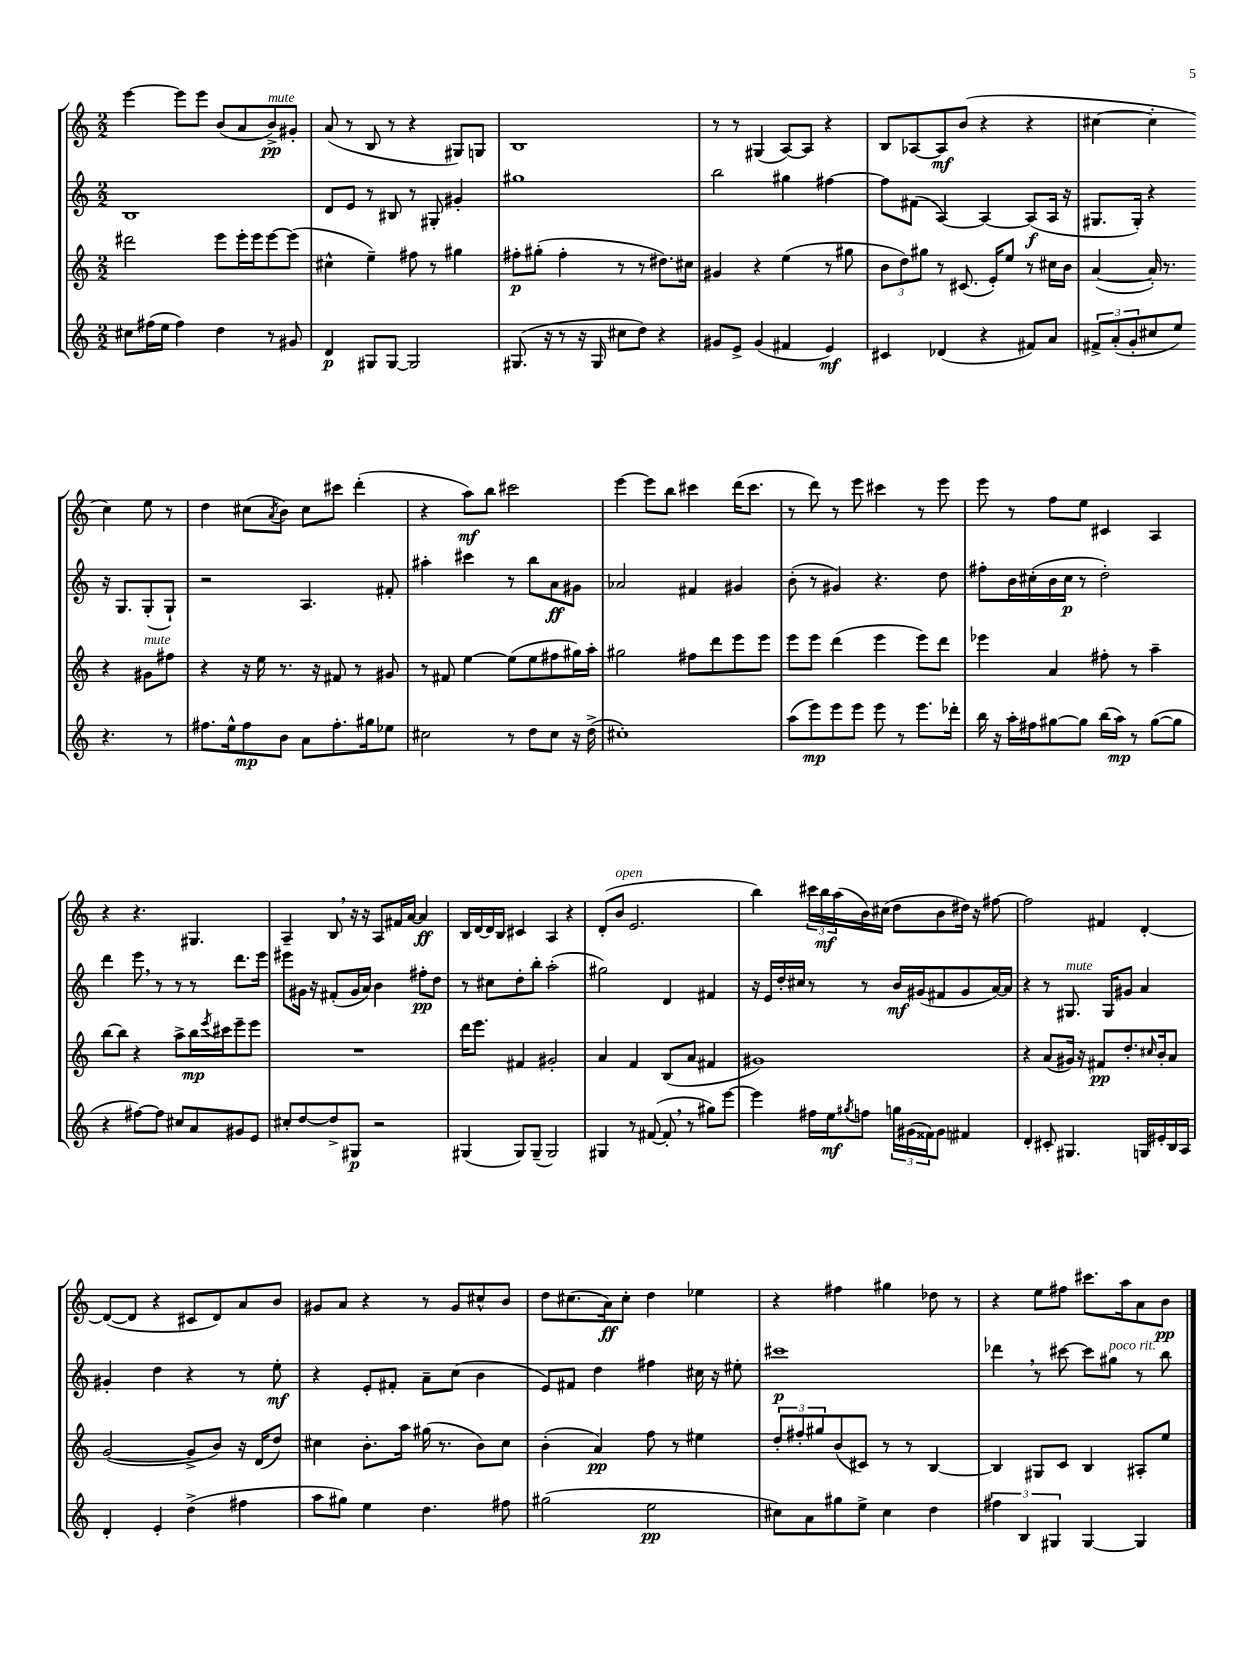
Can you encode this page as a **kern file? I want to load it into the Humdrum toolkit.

**kern	**dynam	**kern	**dynam	**kern	**dynam	**kern	**dynam
*part4	*part4	*part3	*part3	*part2	*part2	*part1	*part1
*staff4	*staff4	*staff3	*staff3	*staff2	*staff2	*staff1	*staff1
*clefG2	*	*clefG2	*	*clefG2	*	*clefG2	*
*k[]	*	*k[]	*	*k[]	*	*k[]	*
*M2/2	*	*M2/2	*	*M2/2	*	*M2/2	*
=106	=106	=106	=106	=106	=106	=106	=106
8cc#X\L	.	2ddd#X\	.	1B	.	[4eee\	.
(16ff#X\L	.	.	.	.	.	.	.
16ee\JJ	.	.	.	.	.	.	.
4ff#\)	.	.	.	.	.	8eee\L]	.
.	.	.	.	.	.	8eee\J	.
4dd\	.	8eee\L	.	.	.	(8b/L	.
.	.	16eee'\L	.	.	.	8a/	.
.	.	16eee\J	.	.	.	.	.
!	!	!	!	!	!	!LO:TX:a:i:t=mute	!
8r	.	[8eee\	.	.	.	8b^/)	pp
8g#X/	.	(8eee\J]	.	.	.	8g#X'/J	.
=107	=107	=107	=107	=107	=107	=107	=107
4d/	p	4cc#X^^\	.	8d/L	.	(8a/	.
.	.	.	.	8e/J	.	8r	.
8G#X/L	.	4ee~\)	.	8r	.	8B/	.
[8G#/J	.	.	.	8B#X/	.	8r	.
2G#/]	.	8ff#X\	.	8r	.	4r	.
.	.	8r	.	8G#X'/	.	.	.
.	.	4gg#X\	.	4g#X'/	.	8G#X/L)	.
.	.	.	.	.	.	8Gn/J	.
=108	=108	=108	=108	=108	=108	=108	=108
(8.G#X/	.	8ff#X'\L	p	1gg#X	.	1B	.
.	.	(8gg#X'\J	.	.	.	.	.
16r	.	.	.	.	.	.	.
8r	.	4ff#'\	.	.	.	.	.
16r	.	.	.	.	.	.	.
16G#/	.	.	.	.	.	.	.
8cc#X\L	.	8r	.	.	.	.	.
8dd\J)	.	8r	.	.	.	.	.
4r	.	8.dd#X\L)	.	.	.	.	.
.	.	16cc#X\Jk	.	.	.	.	.
=109	=109	=109	=109	=109	=109	=109	=109
8g#X/L	.	4g#X/	.	2bb\	.	8r	.
8e^/J	.	.	.	.	.	8r	.
(4g#/	.	4r	.	.	.	(4G#X/	.
4f#X/	.	(4ee\	.	4gg#X\	.	[8A/L)	.
.	.	.	.	.	.	8A/J]	.
4e/)	mf	8r	.	[4ff#X\	.	4r	.
.	.	8gg#X\	.	.	.	.	.
=110	=110	=110	=110	=110	=110	=110	=110
4c#X/	.	12b\L	.	8ff#\L]	.	8B/L	.
.	.	12dd\)	.	.	.	.	.
.	.	.	.	(8f#X\J	.	[8A-X/	.
.	.	12gg#X\J	.	.	.	.	.
(4d-X/	.	8r	.	[4A/)	.	8A-/]	mf
.	.	(8.c#X/	.	.	.	(8b/J	.
4r	.	.	.	4A/_	.	4r	.
.	.	16e'/KL)	.	.	.	.	.
.	.	8ee/J	.	.	.	.	.
8f#X/L)	.	8r	.	(8A/L]	f	4r	.
8a/J	.	16cc#X\LL	.	16A/Jk	.	.	.
.	.	16b\JJ	.	16r	.	.	.
=111	=111	=111	=111	=111	=111	=111	=111
12f#X^/L	.	([4a/	.	8.G#X/L	.	[4cc#X\	.
(12a'/	.	.	.	.	.	.	.
12g'/	.	.	.	.	.	.	.
.	.	.	.	16G#'/Jk)	.	.	.
8cc#X/	.	16a'/])	.	4r	.	4cc#'\]	.
.	.	8.r	.	.	.	.	.
8ee/J)	.	.	.	.	.	.	.
4.r	.	4r	.	16r	.	4cc#\)	.
.	.	.	.	8.G#/L	.	.	.
!	!	!LO:TX:a:i:t=mute	!	!	!	!	!
.	.	8g#X\L	.	(8G#'/	.	8ee\	.
8r	.	8ff#X\J	.	8G#`/J)	.	8r	.
!!LO:LB:g=z
=112	=112	=112	=112	=112	=112	=112	=112
8.ff#X\L	.	4r	.	2r	.	4dd\	.
16ee^^\k	.	.	.	.	.	.	.
8ff#\	mp	16r	.	.	.	(8cc#X\L	.
.	.	16ee\	.	.	.	.	.
.	.	.	.	.	.	8qa/	.
8b\J	.	8.r	.	.	.	8b\J)	.
8a\L	.	.	.	4.A/	.	8cc#\L	.
.	.	16r	.	.	.	.	.
8.ff#'\	.	8f#X/	.	.	.	8ccc#X\J	.
.	.	8r	.	.	.	(4ddd'\	.
16gg#X\k	.	.	.	.	.	.	.
8ee-X\J	.	8g#X/	.	8f#X'/	.	.	.
=113	=113	=113	=113	=113	=113	=113	=113
2cc#X\	.	8r	.	4aa#X'\	.	4r	.
.	.	8f#X/	.	.	.	.	.
.	.	[4ee\	.	4ccc#X\	.	8aa\L)	mf
.	.	.	.	.	.	8bb\J	.
8r	.	(8ee\L]	.	8r	.	2ccc#X\	.
8dd\L	.	8ee\	.	8bb\L	.	.	.
8cc#\J	.	8ff#X\	.	8a\	ff	.	.
16r	.	16gg#X\L)	.	8g#X\J	.	.	.
(16dd^\	.	16aa'\JJ	.	.	.	.	.
=114	=114	=114	=114	=114	=114	=114	=114
1cc#X')	.	2gg#X\	.	2a-X/	.	[4eee\	.
.	.	.	.	.	.	8eee\L]	.
.	.	.	.	.	.	8bb\J	.
.	.	8ff#X\L	.	4f#X/	.	4ccc#X\	.
.	.	8ddd\	.	.	.	.	.
.	.	8eee\	.	4g#X/	.	(16ddd\KL	.
.	.	.	.	.	.	8.ccc#\J	.
.	.	8eee\J	.	.	.	.	.
=115	=115	=115	=115	=115	=115	=115	=115
(8aa\L	.	8eee\L	.	(8b'\	.	8r	.
8eee\)	mp	8eee\J	.	8r	.	8ddd\)	.
8eee\	.	(4ddd\	.	4g#X/)	.	8r	.
8eee\J	.	.	.	.	.	8eee\	.
8eee\	.	4eee\	.	4.r	.	4ccc#X\	.
8r	.	.	.	.	.	.	.
8.eee\L	.	8eee\L)	.	.	.	8r	.
.	.	8ddd\J	.	8dd\	.	8eee\	.
16ddd-X'\Jk	.	.	.	.	.	.	.
=116	=116	=116	=116	=116	=116	=116	=116
16bb\	.	4eee-X\	.	8ff#X'\L	.	8eee\	.
16r	.	.	.	.	.	.	.
16aa'\LL	.	.	.	16b\L	.	8r	.
16ff#X\J	.	.	.	(16cc#X'\	.	.	.
[8gg#X\	.	4a/	.	16b\	.	8ff\L	.
.	.	.	.	16cc#\JJ	p	.	.
8gg#\J]	.	.	.	8r	.	8ee\J	.
(16bb\LL	.	8ff#X'\	.	2dd'\)	.	4c#X/	.
16aa\JJ)	mp	.	.	.	.	.	.
8r	.	8r	.	.	.	.	.
([8gg#\L	.	4aa~\	.	.	.	4A/	.
8gg#\J]	.	.	.	.	.	.	.
!!LO:LB:g=z
=117	=117	=117	=117	=117	=117	=117	=117
4r	.	[8bb\L	.	4ddd\	.	4r	.
.	.	8bb\J]	.	.	.	.	.
[8ff#X\L)	.	4r	.	8eee,\	.	4.r	.
8ff#\J]	.	.	.	8r	.	.	.
8cc#X/L	.	8aa^\L	.	8r	.	.	.
8a/	.	16bb\L	mp	8r	.	4.G#X/	.
.	.	8qeee/	.	.	.	.	.
.	.	16ccc#X\J	.	.	.	.	.
8g#X/	.	8eee~\	.	8.ddd\L	.	.	.
8e/J	.	8eee\J	.	.	.	.	.
.	.	.	.	16eee\Jk	.	.	.
=118	=118	=118	=118	=118	=118	=118	=118
8cc#X'/L	.	1r	.	8eee#X\L	.	4A~/	.
[8dd/	.	.	.	16g#X\Jk	.	.	.
.	.	.	.	16r	.	.	.
8dd^/]	.	.	.	(8f#X'/L	.	8B,/	.
8G#X/J	p	.	.	16g#/L	.	16r	.
.	.	.	.	16a/JJ)	.	16r	.
2r	.	.	.	4b\	.	8A/L	.
.	.	.	.	.	.	16f#X/L	.
.	.	.	.	.	.	[16a/JJ	.
.	.	.	.	8ff#X'\L	pp	4a/]	ff
.	.	.	.	8dd\J	.	.	.
=119	=119	=119	=119	=119	=119	=119	=119
(4G#X/	.	16ddd\KL	.	8r	.	16B/LL	.
.	.	8.eee\J	.	.	.	[16d/	.
.	.	.	.	8cc#X\L	.	16d/]	.
.	.	.	.	.	.	16B/JJ	.
8G#/L)	.	4f#X/	.	8dd'\	.	4c#X/	.
(8G#~/J	.	.	.	8bb'\J	.	.	.
2G#/)	.	2g#X'/	.	(2aa'\	.	4A/	.
.	.	.	.	.	.	4r	.
=120	=120	=120	=120	=120	=120	=120	=120
4G#X/	.	4a/	.	2gg#X\)	.	(8d'/L	.
!	!	!	!	!	!	!LO:TX:a:i:t=open	!
.	.	.	.	.	.	8b/J	.
8r	.	4f/	.	.	.	2.e/	.
([8f#X/	.	.	.	.	.	.	.
8f#',/]	.	(8B/L	.	4d/	.	.	.
8r	.	8a/J	.	.	.	.	.
8gg#X\L)	.	4f#X/	.	4f#X/	.	.	.
[8eee\J	.	.	.	.	.	.	.
=121	=121	=121	=121	=121	=121	=121	=121
4eee\]	.	1g#X)	.	16r	.	4bb\)	.
.	.	.	.	16e/LL	.	.	.
.	.	.	.	16dd'/	.	.	.
.	.	.	.	16cc#X/JJ	.	.	.
16ff#X\LL	.	.	.	8r	.	24ccc#X\LL	.
.	.	.	.	.	.	24bb\	mf
16ee\J	mf	.	.	.	.	.	.
.	.	.	.	.	.	(24aa\	.
8qgg#X/	.	.	.	.	.	.	.
8ffn\J	.	.	.	8r	.	16b\)	.
.	.	.	.	.	.	(16cc#X\JJ	.
24ggn\LL	.	.	.	16b/LL	mf	8dd\L	.
(24g#X\	.	.	.	.	.	.	.
.	.	.	.	(16g#X/J	.	.	.
24f##X\J)	.	.	.	.	.	.	.
8g#\J	.	.	.	8f#X/	.	8b\	.
4f#X/	.	.	.	8g#/	.	16dd#X\Jk)	.
.	.	.	.	.	.	16r	.
.	.	.	.	[16a/L)	.	[8ff#X\	.
.	.	.	.	16a/JJ]	.	.	.
=122	=122	=122	=122	=122	=122	=122	=122
4d'/	.	4r	.	4r	.	2ff#\]	.
8c#X'/	.	(8a/L	.	8r	.	.	.
!	!	!	!	!LO:TX:a:i:t=mute	!	!	!
4.G#X/	.	16g#X/Jk)	.	8.G#X/	.	.	.
.	.	16r	.	.	.	.	.
.	.	8f#X/L	pp	.	.	4f#X/	.
.	.	.	.	16G#/KL	.	.	.
.	.	8.dd'/	.	8g#X/J	.	.	.
16Gn/LL	.	.	.	4a/	.	[4d'/	.
.	.	16qqcc#X/	.	.	.	.	.
16e#X'/	.	16b'/k	.	.	.	.	.
16B/	.	8a/J	.	.	.	.	.
16A/JJ	.	.	.	.	.	.	.
!!LO:LB:g=z
=123	=123	=123	=123	=123	=123	=123	=123
4d'/	.	([2g/	.	4g#X'/	.	(8d/L_	.
.	.	.	.	.	.	8d/J]	.
4e'/	.	.	.	4dd\	.	4r	.
(4dd^\	.	8g^/L]	.	4r	.	8c#X/L	.
.	.	8b/J)	.	.	.	8d/)	.
4ff#X\	.	16r	.	8r	.	8a/	.
.	.	(16d/KL	.	.	.	.	.
.	.	8dd/J)	.	8ee'\	mf	8b/J	.
=124	=124	=124	=124	=124	=124	=124	=124
8aa\L	.	4cc#X\	.	4r	.	8g#X/L	.
8gg#X\J)	.	.	.	.	.	8a/J	.
4ee\	.	8.b'\L	.	8e'/L	.	4r	.
.	.	.	.	8f#X'/J	.	.	.
.	.	16aa\Jk	.	.	.	.	.
4.dd\	.	(16gg#X\	.	8a~\L	.	8r	.
.	.	8.r	.	.	.	.	.
.	.	.	.	(8cc\J	.	8g#/L	.
.	.	8b\L)	.	4b\	.	8cc#X^^/	.
8ff#X\	.	8cc#\J	.	.	.	8b/J	.
=125	=125	=125	=125	=125	=125	=125	=125
(2gg#X\	.	(4b'\	.	8e/L)	.	8dd\L	.
.	.	.	.	8f#X/J	.	(8.cc#X\	.
.	.	4a/)	pp	4dd\	.	.	.
.	.	.	.	.	.	16a\k)	ff
.	.	.	.	.	.	8cc#'\J	.
2ee\	pp	8ff\	.	4ff#X\	.	4dd\	.
.	.	8r	.	.	.	.	.
.	.	4ee#X\	.	16cc#X\	.	4ee-X\	.
.	.	.	.	16r	.	.	.
.	.	.	.	8ee#X'\	.	.	.
=126	=126	=126	=126	=126	=126	=126	=126
8cc#X\L)	.	12dd'/L	.	1ccc#X	p	4r	.
.	.	12ff#X'/	.	.	.	.	.
8a\	.	.	.	.	.	.	.
.	.	12gg#X/	.	.	.	.	.
8gg#X\	.	(8b/	.	.	.	4ff#X\	.
8ee^\J	.	8c#X/J)	.	.	.	.	.
4cc#\	.	8r	.	.	.	4gg#X\	.
.	.	8r	.	.	.	.	.
4dd\	.	[4B/	.	.	.	8dd-X\	.
.	.	.	.	.	.	8r	.
=127	=127	=127	=127	=127	=127	=127	=127
6ff#X\	.	4B/]	.	4ddd-X,\	.	4r	.
6B/	.	.	.	.	.	.	.
.	.	8G#X/L	.	8r	.	8ee\L	.
6G#X/	.	.	.	.	.	.	.
.	.	8c/J	.	[8ccc#X\	.	8ff#X\J	.
[4G#/	.	4B/	.	8ccc#\L]	.	8.ccc#X\L	.
!	!	!	!	!LO:TX:a:i:t=poco rit.	!	!	!
.	.	.	.	8gg#X\J	.	.	.
.	.	.	.	.	.	16aa\k	.
4G#/]	.	8A#X'/L	.	8r	.	8a\	.
.	.	8ee/J	.	8bb\	.	8b\J	pp
==	==	==	==	==	==	==	==
*-	*-	*-	*-	*-	*-	*-	*-
